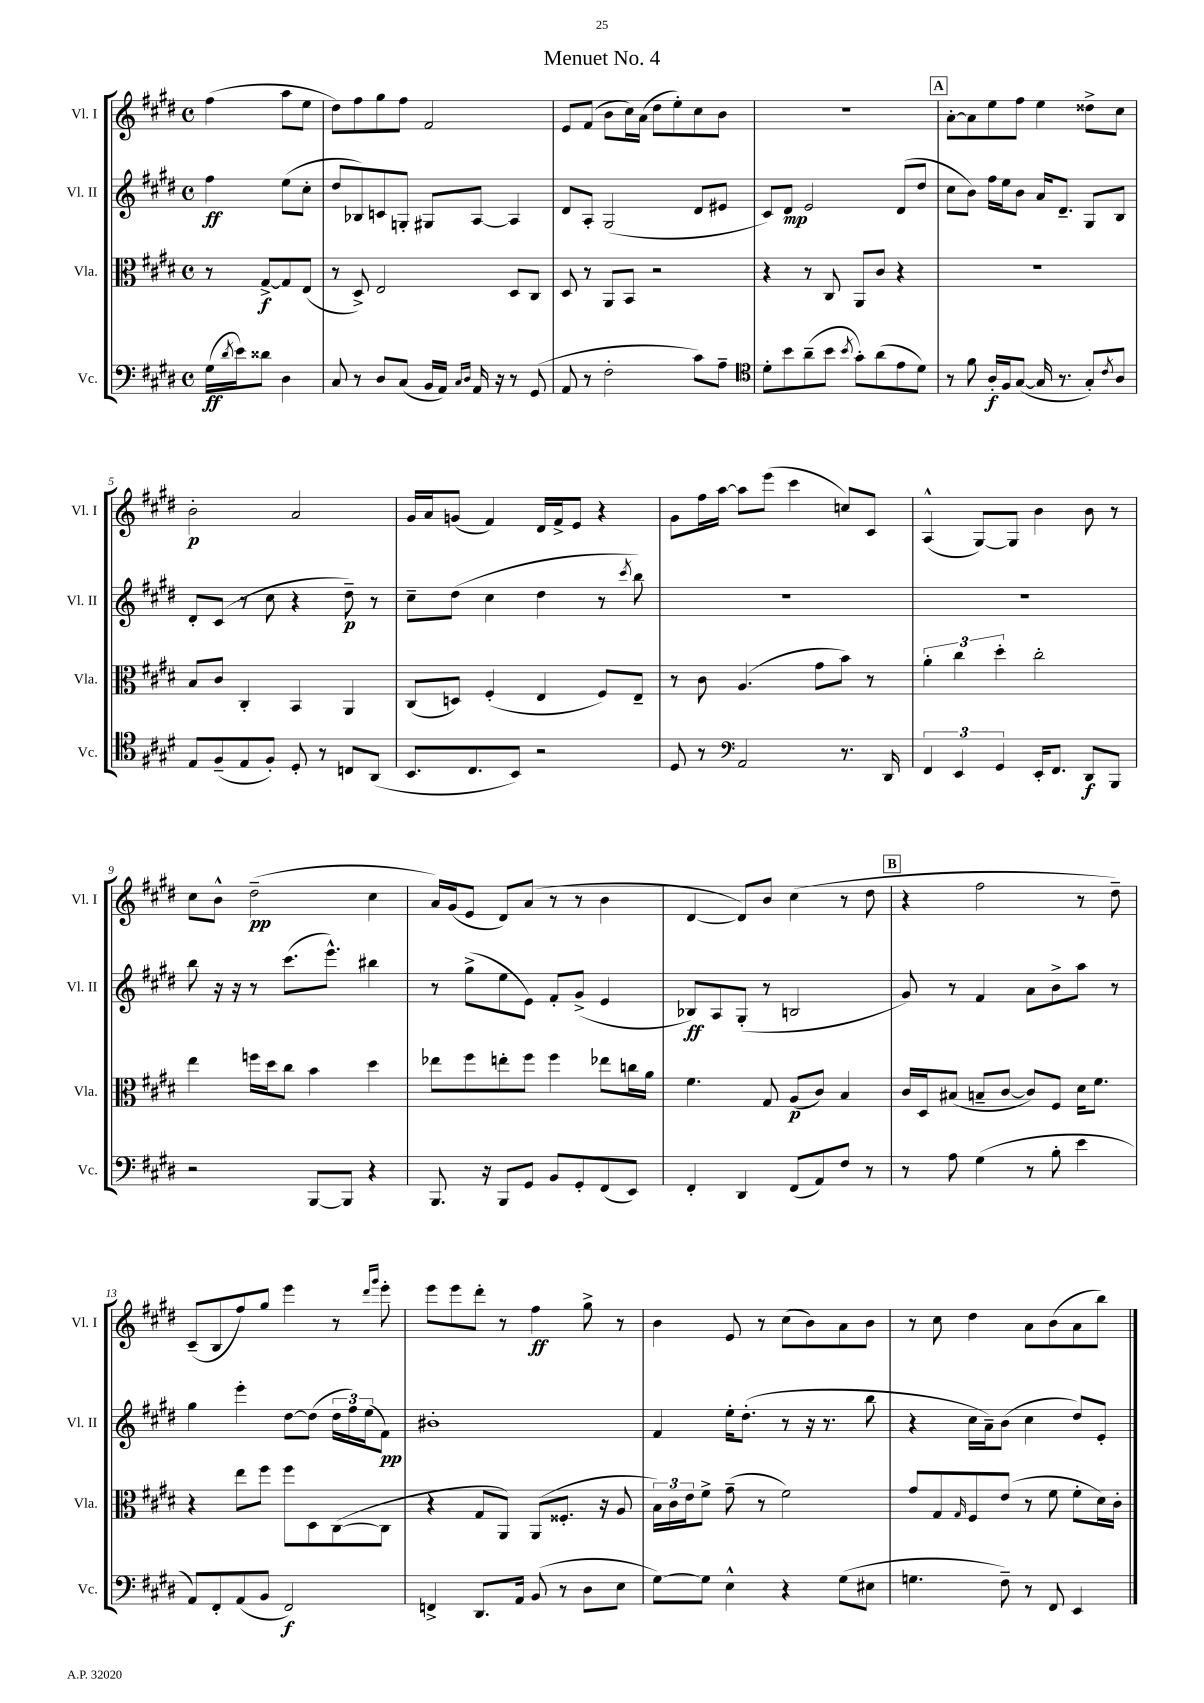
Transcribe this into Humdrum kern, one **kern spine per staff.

**kern	**kern	**kern	**kern
*staff4	*staff3	*staff2	*staff1
*clefF4	*clefC3	*clefG2	*clefG2
*k[f#c#g#d#]	*k[f#c#g#d#]	*k[f#c#g#d#]	*k[f#c#g#d#]
*M4/4	*M4/4	*M4/4	*M4/4
*met(c)	*met(c)	*met(c)	*met(c)
(16G#	8r	4ff#	(4ff#
8qd#	.	.	.
16e)	.	.	.
8d##	[8G#^	.	.
4D#	8G#]	(8ee	8aa
.	(8E	8cc#'	8ee
=	=	=	=
8C#	8r	8dd#	8dd#)
8r	8D#^)	8B-)	8ff#
8D#	2E	8c	8gg#
(8C#	.	8G'	8ff#
16BB	.	8G#	2f#
16AA)	.	.	.
16qqC#	.	.	.
16qqD#	.	.	.
16AA	.	[8A	.
16r	.	.	.
8r	8D#	4A]	.
(8GG#	8C#	.	.
=	=	=	=
8AA	8D#	8d#	8e
8r	8r	8A'	(8f#
2F#'	8AA	(2G#	8b
.	8BB	.	16cc#)
.	.	.	(16a
.	2r	.	8dd#
.	.	.	8ee')
8c#)	.	8d#	8cc#
8A~	.	8e#	8b
=	=	=	=
*clefC4	*	*	*
8d#'	4r	8c#)	1r
8b	.	8d#	.
(8a~	8r	2e	.
8b	8C#	.	.
8qb	.	.	.
8g#')	8AA	.	.
(8a	8c#	.	.
8e	4r	(8d#	.
8d#)	.	8dd#	.
=	=	=	=
8r	1r	8cc#	[8a'
8f#	.	8b)	8a]
16A'	.	16ff#	8ee
16F#	.	16ee	.
([8G#	.	8b	8ff#
16G#]	.	16a	4ee
8.r	.	8.d#~	.
8G#')	.	8G#	8dd##^
8qc#	.	.	.
8A	.	8B	8cc#
=	=	=	=
8E	8B	8d#'	2b'
(8F#~	8c#	(8c#	.
8E	4C#'	8r	.
8F#')	.	8cc#	.
8D#'	4BB	4r	2a
8r	.	.	.
8C	4AA	8dd#~)	.
(8AA	.	8r	.
=	=	=	=
8.BB	(8C#	8cc#~	16g#
.	.	.	16a
.	8D)	(8dd#	(8g
8.C#	.	.	.
.	(4F#'	4cc#	4f#)
8BB)	.	.	.
2r	4E	4dd#	16d#
.	.	.	16f#^
.	.	.	8e
.	8F#)	8r	4r
.	.	8qccc#	.
.	8E~	8bb)	.
=	=	=	=
8D#	8r	1r	8g#
8r	8c#	.	16ff#
.	.	.	[16aa
*clefF4	*	*	*
2AA	(4.A	.	8aa]
.	.	.	(8eee
.	.	.	4ccc#
.	8g#	.	.
8.r	8b)	.	8cc)
.	8r	.	8c#
16DD#	.	.	.
=	=	=	=
6FF#	6a'	1r	(4A^^
6EE	6cc#	.	.
.	.	.	[8G#)
6GG#	6dd#'	.	.
.	.	.	8G#]
16EE'	2cc#'	.	4b
8.FF#	.	.	.
8DD#	.	.	8b
8BBB	.	.	8r
=	=	=	=
2r	4ee	8bb	8cc#
.	.	16r	8b^^
.	.	16r	.
.	16ff	8r	(2dd#~
.	16dd#	.	.
.	8cc#	(8.ccc#	.
[8BBB	4b	.	.
.	.	8.eee^^)	.
8BBB]	.	.	.
4r	4dd#	4bb#	4cc#
=	=	=	=
8.BBB	8ee-	8r	16a)
.	.	.	(16g#
.	8ff#	(8gg#^	8e
16r	.	.	.
8BBB	8ee'	8ee	8d#)
8GG#	8ff#	8e)	(8a
8BB	4ff#	8f#'	8r
8GG#'	.	(8g#^	8r
(8FF#	8ee-	4e	4b
8EE)	16cc	.	.
.	16a	.	.
=	=	=	=
4FF#'	4.f#	8B-)	[4d#
.	.	8A	.
4DD#	.	(8G#'	8d#])
.	8G#	8r	8b
(8FF#	(8A	2B	(4cc#
8AA)	8c#)	.	.
8F#	4B	.	8r
8r	.	.	8dd#
=	=	=	=
8r	16c#	8g#)	4r
.	16D#	.	.
8A	(8B#	8r	.
(4G#	8B~	4f#	2ff#
.	[8c#	.	.
8r	8c#])	8a	.
8B'	8F#	8b^	.
4e	16d#	8aa	8r
.	8.f#	.	.
.	.	8r	8dd#~)
=	=	=	=
8AA)	4r	4gg#	(8c#~
8FF#'	.	.	8B
(8AA	8ee	4eee'	8ff#)
8BB	8ff#	.	8gg#
2FF#)	8ff#	[8dd#	4eee
.	8D#	(8dd#]	.
.	([8C#	24dd#	8r
.	.	24ff#)	.
.	.	(24ee	.
.	.	.	16qqddd#
.	.	.	16qqggg#
.	8C#]	8f#)	8eee'
=	=	=	=
4FF^	4r	1b#'	8eee
.	.	.	8eee
8.DD#	8G#	.	8ddd#'
.	8AA)	.	8r
16AA	.	.	.
(8BB	(8AA	.	4ff#
8r	8.F##'	.	.
8D#	.	.	8gg#^
.	16r	.	.
8E	8A	.	8r
=	=	=	=
[8G#)	24B)	4f#	4b
.	24c#	.	.
.	24e	.	.
8G#]	8f#^	.	.
4E^^	(8g#~	16ee'	8e
.	.	(8.dd#'	.
.	8r	.	8r
4r	2f#)	8r	(8cc#
.	.	16r	8b)
.	.	8.r	.
(8G#	.	.	8a
8E#	.	8bb	8b
=	=	=	=
4.G	8g#	4r	8r
.	8G#	.	8cc#
.	16qqG#	.	.
.	8F#	16cc#	4dd#
.	.	16a~)	.
8F#~)	(8e	(8b	.
8r	8r	4cc#	8a
8FF#	8f#	.	(8b
4EE	8f#'	8dd#)	8a
.	16d#)	8e'	8bb)
.	16c#'	.	.
==	==	==	==
*-	*-	*-	*-
